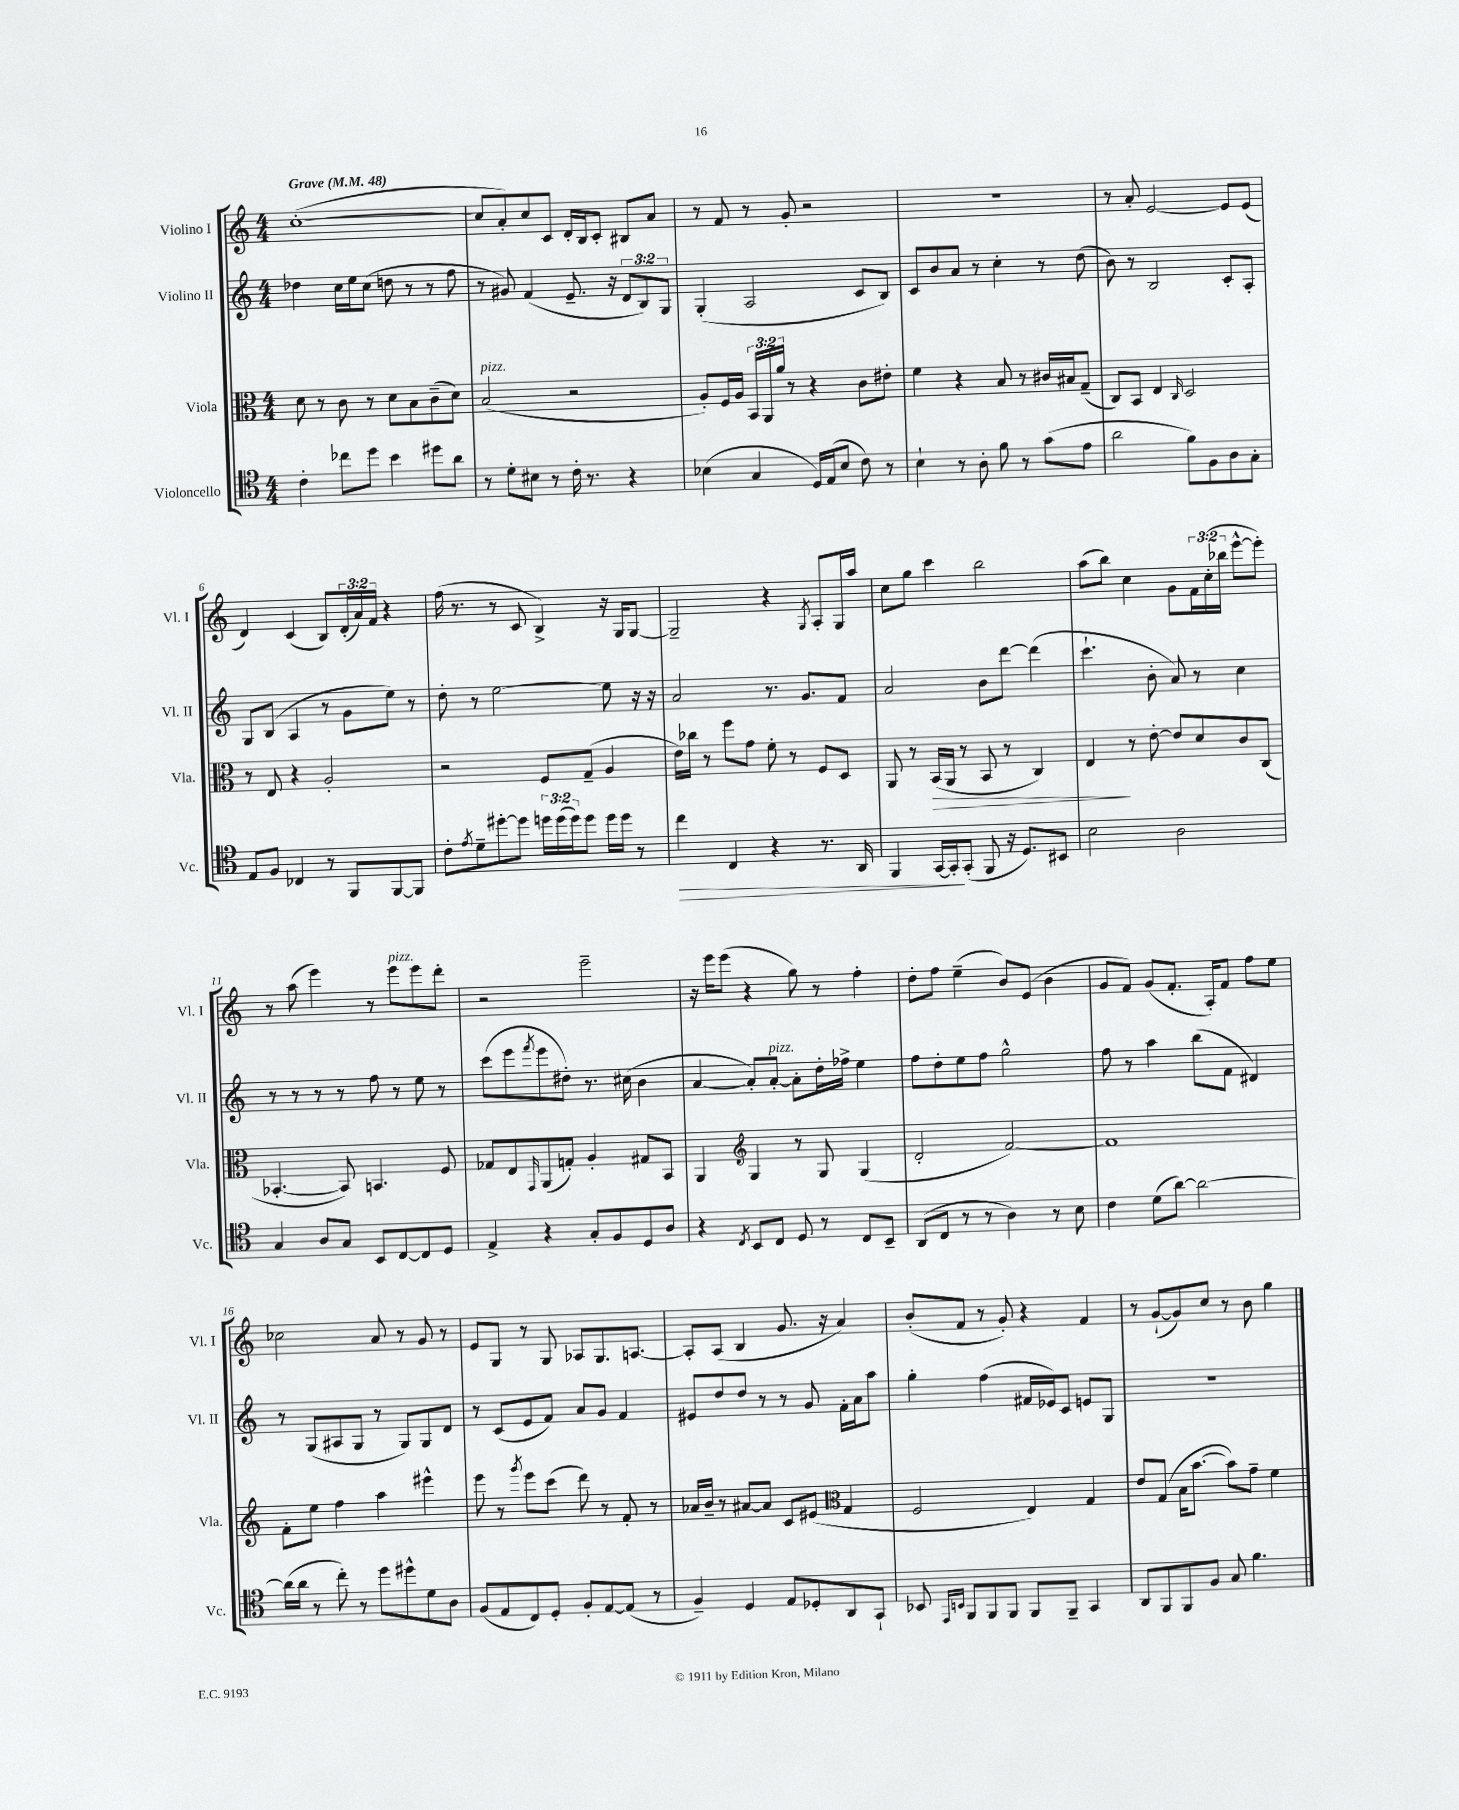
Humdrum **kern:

**kern	**dynam	**kern	**dynam	**kern	**kern
*part4	*part4	*part3	*part3	*part2	*part1
*staff4	*staff4	*staff3	*staff3	*staff2	*staff1
*I"Violoncello	*	*I"Viola	*	*I"Violino II	*I"Violino I
*I'Vc.	*	*I'Vla.	*	*I'Vl. II	*I'Vl. I
*clefC4	*	*clefC3	*	*clefG2	*clefG2
*k[]	*	*k[]	*	*k[]	*k[]
*M4/4	*	*M4/4	*	*M4/4	*M4/4
*MM48	*	*MM48	*	*MM48	*MM48
=1	=1	=1	=1	=1	=1
!	!	!	!	!	!LO:TX:a:B:t=Grave
4c'\	.	8d\	.	4dd-X\	([1cc'
.	.	8r	.	.	.
8cc-X\L	.	8c\	.	16cc\LL	.
.	.	.	.	16ee\J	.
8dd\J	.	8r	.	(8cc\J	.
4b\	.	8d\L	.	8ddn\	.
.	.	8B\	.	8r	.
8dd#X\L	.	(8c~\	.	8r	.
8a\J	.	8d\J)	.	8ff\	.
=2	=2	=2	=2	=2	=2
!	!	!LO:TX:a:i:t=pizz.	!	!	!
8r	.	(2B/	.	8r	8cc/L]
8d'\L	.	.	.	8g#X/)	8a'/)
8B#X\J	.	.	.	(4f/	8cc/
8r	.	.	.	.	8c/J
16c'\	.	2r	.	8.e~/	16d'/LL
8.r	.	.	.	.	16B/J
.	.	.	.	.	8c'/J
.	.	.	.	16r	.
4r	.	.	.	12d/L	8B#X/L
.	.	.	.	12B/)	.
.	.	.	.	.	8a/J
.	.	.	.	12G/J	.
=3	=3	=3	=3	=3	=3
(4B-X\	.	8A'/L)	.	(4G'/	8r
.	.	16F/L	.	.	8f/
.	.	16A/JJ	.	.	.
4G/	.	24BB/LL	.	2A/	8r
.	.	24AA/	.	.	.
.	.	24a/JJ	.	.	.
.	.	8r	.	.	8g'/
16D/LL)	.	4r	.	.	2r
(16E/J	.	.	.	.	.
8B-/J	.	.	.	.	.
8c\)	.	8c\L	.	8c/L	.
8r	.	8e#X'\J	.	8B/J)	.
=4	=4	=4	=4	=4	=4
4B`\	.	4f\	.	8c/L	1r
.	.	.	.	8b/	.
8r	.	4r	.	8a/J	.
8A'\	.	.	.	8r	.
8f\	.	8B/	.	4cc'\	.
8r	.	8r	.	.	.
(8g\L	.	16c#X/LL	.	8r	.
.	.	16B#X/J	.	.	.
8e\J	.	(8G~/J	.	(8dd\	.
=5	=5	=5	=5	=5	=5
2a\	.	8C/L)	.	8b\)	8r
.	.	8BB/J	.	8r	8a'/
.	.	4E/	.	2B/	[2e/
.	.	16qqC/	.	.	.
8f\L)	.	2D/	.	.	.
8F\	.	.	.	.	.
8A\	.	.	.	8c'/L	8e/L]
8G'\J	.	.	.	8A'/J	(8e/J
!!LO:LB:g=z
=6	=6	=6	=6	=6	=6
8E/L	.	8r	.	8G/L	4d/)
8F/J	.	8E/	.	(8B/J	.
4C-X/	.	4r	.	4A/	(4c/
8r	.	2A'/	.	8r	8B/L)
8FF/L	.	.	.	8g\L	(24d'/L
.	.	.	.	.	24a/)
.	.	.	.	.	24f/JJ
[8FF/	.	.	.	8ee\J)	4r
8FF/J]	.	.	.	8r	.
=7	=7	=7	=7	=7	=7
8c'\L	.	2r	.	8dd'\	(16ff\
.	.	.	.	.	8.r
8qe/	.	.	.	.	.
8d~\	.	.	.	8r	.
[8dd#X'\	.	.	.	[2ee\	8r
8dd#\J]	.	.	.	.	8c/
24ddn\LL	.	8F/L	.	.	4B^/)
(24dd\	.	.	.	.	.
24dd\J)	.	.	.	.	.
8dd\J	.	(8G~/J	.	.	.
16dd\LL	.	4A/	.	8ee\]	16r
16dd\JJ	.	.	.	.	16G/KL
8r	.	.	.	16r	[8G/J
.	.	.	.	16r	.
=8	=8	=8	=8	=8	=8
!	!LO:HP:b	!	!	!	!
4cc\	>	16e\LL)	.	2a/	2G~/]
.	.	16cc-X\JJ	.	.	.
.	.	8r	.	.	.
4C/	.	8ff\L	.	.	.
.	.	8g\J	.	.	.
4r	.	8f'\	.	8.r	4r
.	.	8r	.	.	.
.	.	.	.	8.g/L	.
.	.	.	.	.	8qG/
8.r	.	8F/L	.	.	8A'/L
.	.	8D/J	.	8f/J	16G/L
16AA/	.	.	.	.	16aa/JJ
=9	=9	=9	=9	=9	=9
4FF/	.	8AA/	.	2a/	8cc\L
.	.	8r	.	.	8gg\J
!	!	!	!LO:HP:b	!	!
[16GG/LL	.	(16BB/LL	>	.	4ccc\
16GG'/J]	.	16AA/JJ	.	.	.
(8GG'/J	]	8r	.	.	.
8FF/	.	8BB/	.	8b\L	2bb\
16r	.	8r	.	[8ddd\J	.
8.D/L)	.	.	.	.	.
.	.	4C/)	.	(4ddd\]	.
8BB#X/J	.	.	.	.	.
=10	=10	=10	=10	=10	=10
2B\	.	4E/	.	4.ccc`\	(8aa\L
.	.	.	.	.	8bb\J)
.	.	8r	]	.	4cc\
.	.	[8e'\	.	8b'\	.
2A\	.	8e/L]	.	8a/)	8g\L
.	.	8d/	.	8r	24f\L
.	.	.	.	.	(24cc'\
.	.	.	.	.	24bb-X\JJ
.	.	8c/	.	4cc\	[8eee^^\L
.	.	(8C/J	.	.	8eee'\J])
!!LO:LB:g=z
=11	=11	=11	=11	=11	=11
4G/	.	[4.BB-X'/	.	8r	8r
.	.	.	.	8r	(8aa\
8A/L	.	.	.	8r	4eee\)
8G/J	.	8BB-/])	.	8r	.
8BB/L	.	4.BBn/	.	8ff\	8r
!	!	!	!	!	!LO:TX:a:i:t=pizz.
[8C/	.	.	.	8r	8eee\L
8C/]	.	.	.	8ee\	8eee\
8D/J	.	8F/	.	8r	8ddd'\J
=12	=12	=12	=12	=12	=12
4E^/	.	8G-X/L	.	(8ccc\L	2r
.	.	8E/	.	8eee\	.
.	.	16qqGG/	.	8qfff/	.
4r	.	(8AA/	.	8eee\	.
.	.	8Gn'/J)	.	8dd#X'\J)	.
8G'/L	.	4A'/	.	8.r	2eee~\
8F/	.	.	.	.	.
.	.	.	.	(16cc#X\	.
8D/	.	8G#X/L	.	4b\	.
8A/J	.	8BB/J	.	.	.
=13	=13	=13	=13	=13	=13
4r	.	4AA/	.	[4a/	16r
.	.	.	.	.	16eee\KL
.	.	.	.	.	(8eee\J
8qC/	.	.	.	.	.
*	*	*clefG2	*	*	*
8BB/L	.	4G/	.	8a'/L])	4r
!	!	!	!	!LO:TX:a:i:t=pizz.	!
8C/J	.	.	.	[8a'/J	.
8D/	.	8r	.	8a'\L]	8gg\)
8r	.	8G/	.	16dd'\L	8r
.	.	.	.	16ff-X^\JJ	.
8C/L	.	(4G/	.	4ee\	4ff'\
8BB~/J	.	.	.	.	.
=14	=14	=14	=14	=14	=14
(8AA/L	.	2d'/	.	8ff\L	8dd'\L
8C/J	.	.	.	8dd'\	8ff\J
8r	.	.	.	8ee\	(4ee~\
8r	.	.	.	8ff\J	.
4A\)	.	[2f/)	.	2gg^^\	8b/L)
.	.	.	.	.	(8e/J
8r	.	.	.	.	4b\
8B\	.	.	.	.	.
=15	=15	=15	=15	=15	=15
4c\	.	1f]	.	8ff\	8g/L
.	.	.	.	8r	8f/J)
(8d\L	.	.	.	4aa\	(8g/L
[8a\J)	.	.	.	.	8.f'/J
2a\_	.	.	.	(8bb\L	.
.	.	.	.	.	16A'/KL)
.	.	.	.	8f\J	8f/J
.	.	.	.	4d#X/)	8ff\L
.	.	.	.	.	8ee\J
!!LO:LB:g=z
=16	=16	=16	=16	=16	=16
(16a\LL]	.	8f'\L	.	8r	2cc-X\
16a\JJ	.	.	.	.	.
8r	.	8ee\J	.	(8G/L	.
8cc'\)	.	4ff\	.	8A#X/	.
8r	.	.	.	8G/J	.
8dd\L	.	4aa\	.	8r	8a/
8dd#X^^\	.	.	.	8G/L)	8r
8d\	.	4eee#X^^\	.	8G/	8g/
8A\J	.	.	.	8d/J	8r
=17	=17	=17	=17	=17	=17
(8F/L	.	8eee\	.	8r	8e/L
8E/	.	8r	.	(8c/L	8G/J
.	.	8qggg/	.	.	.
8C/)	.	8eee\L	.	8e/	8r
8D'/J	.	(8ccc\J	.	8f/J)	8G/
8F'/L	.	8ddd\)	.	8a/L	8A-X/L
[8E/	.	8r	.	8g/J	8.G/
(8E/J]	.	8f'/	.	4f/	.
.	.	.	.	.	[8.An/J
8r	.	8r	.	.	.
=18	=18	=18	=18	=18	=18
4F~/)	.	16a-X/LL	.	8e#X/L	8A'/L]
.	.	16b~/JJ	.	.	.
.	.	8r	.	8dd/	(8A/J
4D/	.	[8a#X/L	.	8dd/J	4B/
.	.	8a#/J]	.	8r	.
8E/L	.	8c/L	.	8r	8.g/
8D-X'/	.	(8e#X/J	.	8g/	.
.	.	.	.	.	16r
*	*	*clefC3	*	*	*
8AA/	.	4G/	.	16f'\LL	4a/)
.	.	.	.	16a\J	.
8GG`/J	.	.	.	8aa\J	.
=19	=19	=19	=19	=19	=19
8BB-X/	.	2F/	.	4gg'\	(8b'/L
16qqEE/LL	.	.	.	.	.
16qqBBn/JJ	.	.	.	.	.
8FF/L	.	.	.	.	8f/J
8FF/	.	.	.	(4ff\	8r
8FF/J	.	.	.	.	8g'/)
8FF/L	.	4E/)	.	16f#X/LL	4r
.	.	.	.	16e-X/J)	.
8FF~/J	.	.	.	8c/J	.
4GG/	.	4G/	.	8en/L	4f/
.	.	.	.	8G/J	.
=20	=20	=20	=20	=20	=20
8AA/L	.	8e/L	.	1r	8r
8FF/	.	(8G/J	.	.	([8g`/L
8FF/	.	16B\KL	.	.	8g/])
.	.	[8.b\J	.	.	.
8F/J	.	.	.	.	8cc/J
8G/	.	8b\L])	.	.	8r
4.f\	.	8g~\J	.	.	8b\
.	.	4f\	.	.	4gg\
==	==	==	==	==	==
*-	*-	*-	*-	*-	*-
